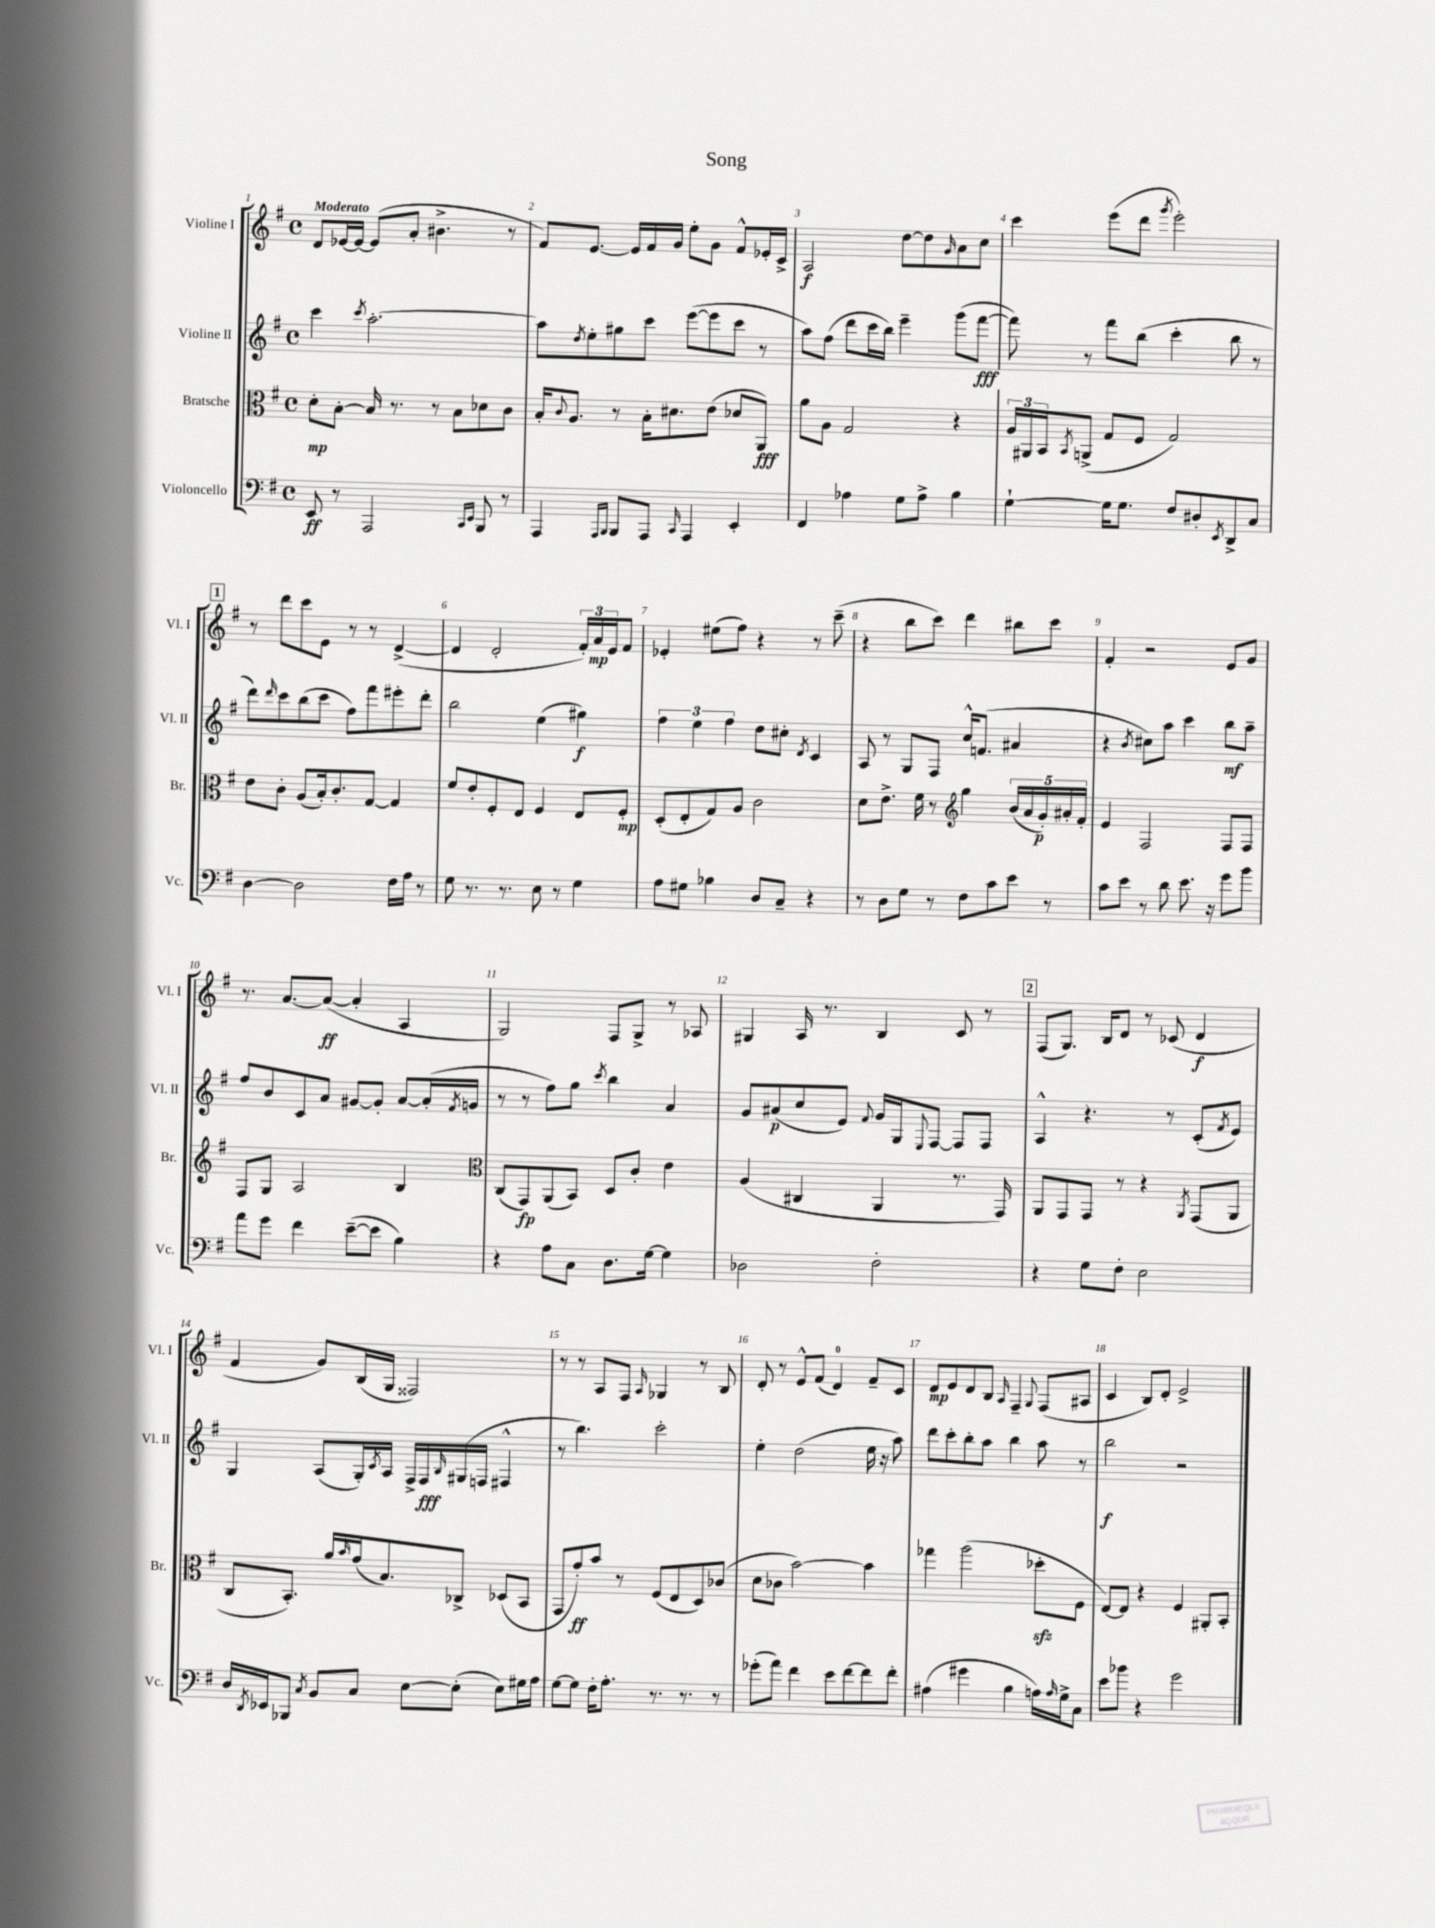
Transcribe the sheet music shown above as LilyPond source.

\header { title = "Song" }
<<
\new StaffGroup <<
\new Staff = "s0" \with { instrumentName = "Violine I" shortInstrumentName = "Vl. I" } {
    \clef treble \key g \major \defaultTimeSignature \time 4/4 \tempo "Moderato"
    d'8 ees'16~ ees'16~ ees'8( a'8-. bis'4.-> r8 |
    fis'8) e'8.~ e'16 fis'16 g'16 e''8-. g'8 fis'8-^ ees'16-. c'16-> |
    a2\f d''8~ d''8 \grace { g'16 } a'8 c''8 |
    c'''4 e'''8( d'''8 \acciaccatura { g'''8 } e'''2-.) |
    \mark \markup { \box "1" } r8 d'''8 c'''8 e'8 r8 r8 d'4~->( |
    d'4 d'2-. \tuplet 3/2 { fis'16-.) a'16\mp e'16 } fis'8 |
    ees'4-. eis''8( fis''8) r4 r8 c'''8--( |
    r4 b''8 c'''8) d'''4 bis''8 c'''8 |
    fis'4-. r2 e'8 g'8 |
    r8. a'8.~ a'8~\ff( a'4-. a4 |
    g2) fis8 g8-> r8 aes8 |
    gis4 a16 r8. b4 c'8 r8 |
    \mark \markup { \box "2" } fis8( g8.) b16 d'8 r8 ces'8( d'4\f |
    fis'4 g'8) b16( g16 fisis2) |
    r8 r8 a8 fis8 \grace { a16 } ges4 r8 b8 |
    d'8-. r8 e'8-^ fis'8( d'4-0) fis'8-- c'8 |
    d'8\mp e'8 d'8 b8 \grace { a16 } fis4-- \appoggiatura { g8 } fis8( ais8 |
    c'4 b8) d'8-. e'2-> \bar "|." |
}
\new Staff = "s1" \with { instrumentName = "Violine II" shortInstrumentName = "Vl. II" } {
    \clef treble \key g \major \defaultTimeSignature \time 4/4
    c'''4 \acciaccatura { c'''8 } a''2.~-. |
    a''8 \acciaccatura { d''8 } e''8-. gis''8 c'''8 e'''8~( e'''8 c'''8 r8 |
    a''8) fis''8( d'''8 c'''16 b''16) e'''4-- g'''8( fis'''8~\fff |
    fis'''8) r8 fis'''8 b''8( c'''4-. b''8 r8 |
    \mark \markup { \box "1" } d'''8) \grace { d'''16 } c'''8 b''8( c'''8 fis''8) fis'''8 eis'''8-. d'''8-. |
    b''2 e''4( gis''4\f) |
    \tuplet 3/2 { fis''4 e''4 fis''4 } d''8 cis''8-. \acciaccatura { d'8 } c'4 |
    a8 r8 g8 fis8 c''16-^ f'8.( ais'4 |
    r4 \acciaccatura { b'8 } cis''8) a''8 c'''4 b''8\mf a''8-- |
    fis''8 b'8 c'8 a'8 gis'8~ gis'8-. a'8~ a'16-.( \acciaccatura { fis'8 } g'16 |
    r8 r8 fis''8) g''8 \acciaccatura { c'''8 } b''4 a'4 |
    g'8 ais'8\p( c''8 e'8) \appoggiatura { fis'8 } g'16 g16 \appoggiatura { e8 } fis8~ fis8 fis8 |
    \mark \markup { \box "2" } a4-^ r4. r8 c'8-.( \acciaccatura { fis'8 } e'8) |
    g4 a8( g16-.) \acciaccatura { c'8 } a16 fis16-> fis16\fff \grace { b16 } gis16( f16 fis4-^ |
    r8 b''4.) c'''2-. |
    e''4-. d''2( e''16 r16 a''8) |
    d'''8 c'''8-. b''8-. a''8 b''4 a''8 r8 |
    b''2\f r2 \bar "|." |
}
\new Staff = "s2" \with { instrumentName = "Bratsche" shortInstrumentName = "Br." } {
    \clef alto \key g \major \defaultTimeSignature \time 4/4
    d'8-.\mp b8~-. b16 r8. r8 b8 des'8 c'8 |
    b16-. \appoggiatura { c'8 } a8. r8 b16-. dis'8. e'8( des'8 a,8\fff) |
    a'8 a8 g2 r4 |
    \tuplet 3/2 { a16 ais,16 b,16 } \acciaccatura { b,8 } a,8->( g8 fis8 g2) |
    \mark \markup { \box "1" } e'8 c'8-. a8( b16-.) c'8.-. g8~ g4 |
    fis'8 e'8-. fis8-. e8 fis4 e8 fis8-.\mp |
    d8-.( e8-. g8) a8 c'2 |
    d'8 e'8.-> fis'16 r8 \clef treble g''4 \tuplet 5/4 { b'16( a'16 g'16-.\p) ais'16-. fis'16-. } |
    e'4 fis2 fis8 fis8 |
    fis8 g8 a2 b4 |
    \clef alto c8( g,8\fp) a,8( b,8) d8 c'8-. e'4 |
    a4( cis4 a,4 r8. g,16) |
    \mark \markup { \box "2" } a,8 g,8 g,8 r8 r4 \acciaccatura { a,8 } g,8( a,8 |
    c8 b,8.-.) a'16 \grace { b'16 } g'16( b8.) ces8-> des8( b,8 |
    g,8 g'8-.\ff) b'8 r8 fis8( e8 d8) ces'8( |
    d'8 ces'8 b'2~) b'4 |
    ges''4 a''2( des''8-.\sfz fis8 |
    e8~) e8 r4 fis4 ais,8-. b,8-. \bar "|." |
}
\new Staff = "s3" \with { instrumentName = "Violoncello" shortInstrumentName = "Vc." } {
    \clef bass \key g \major \defaultTimeSignature \time 4/4
    e,8\ff r8 a,,2 \grace { c,16 e,16 } b,,8 r8 |
    a,,4 \grace { a,,16 b,,16 } b,,8 a,,8 \grace { c,16 } a,,4 e,4-. |
    fis,4 aes4 g8 aes8-> b4 |
    g4~-! g16 g8. fis8 dis8-. \acciaccatura { e,8 } d,8-> c8 |
    \mark \markup { \box "1" } d4~ d2 fis16 a16 r8 |
    g8 r8. r8. e8 r8 g4 |
    a8 gis8 bes4 d8 c8-- r4 |
    r8 d8 g8 r8 fis8 c'8 e'8 r8 |
    c'8 e'8 r8 d'8 e'8. r16 g'8 b'8 |
    a'8 g'8 fis'4 e'8~--( e'8 b4) |
    r4 a8 c8 d8. g16~ g4 |
    des2 fis2-. |
    \mark \markup { \box "2" } r4 g8 fis8-. e2 |
    d16 \acciaccatura { d,8 } ees,16 bes,,8 \acciaccatura { c8 } b,8 c8 e8~ e8-.( e8) gis16 a16 |
    g8~ g8 fis16-. a8.-. r8. r8. r8 |
    ges'8-.( a'8) fis'4 e'8 fis'8~ fis'8 fis'8-. |
    ais4( gis'4 b4 a16) \grace { a16 } g16-> c8 |
    e'8 bes'8 r4 g'2 \bar "|." |
}
>>
>>
\layout { \context { \Score \override BarNumber.break-visibility = ##(#f #t #t) barNumberVisibility = #all-bar-numbers-visible } }
